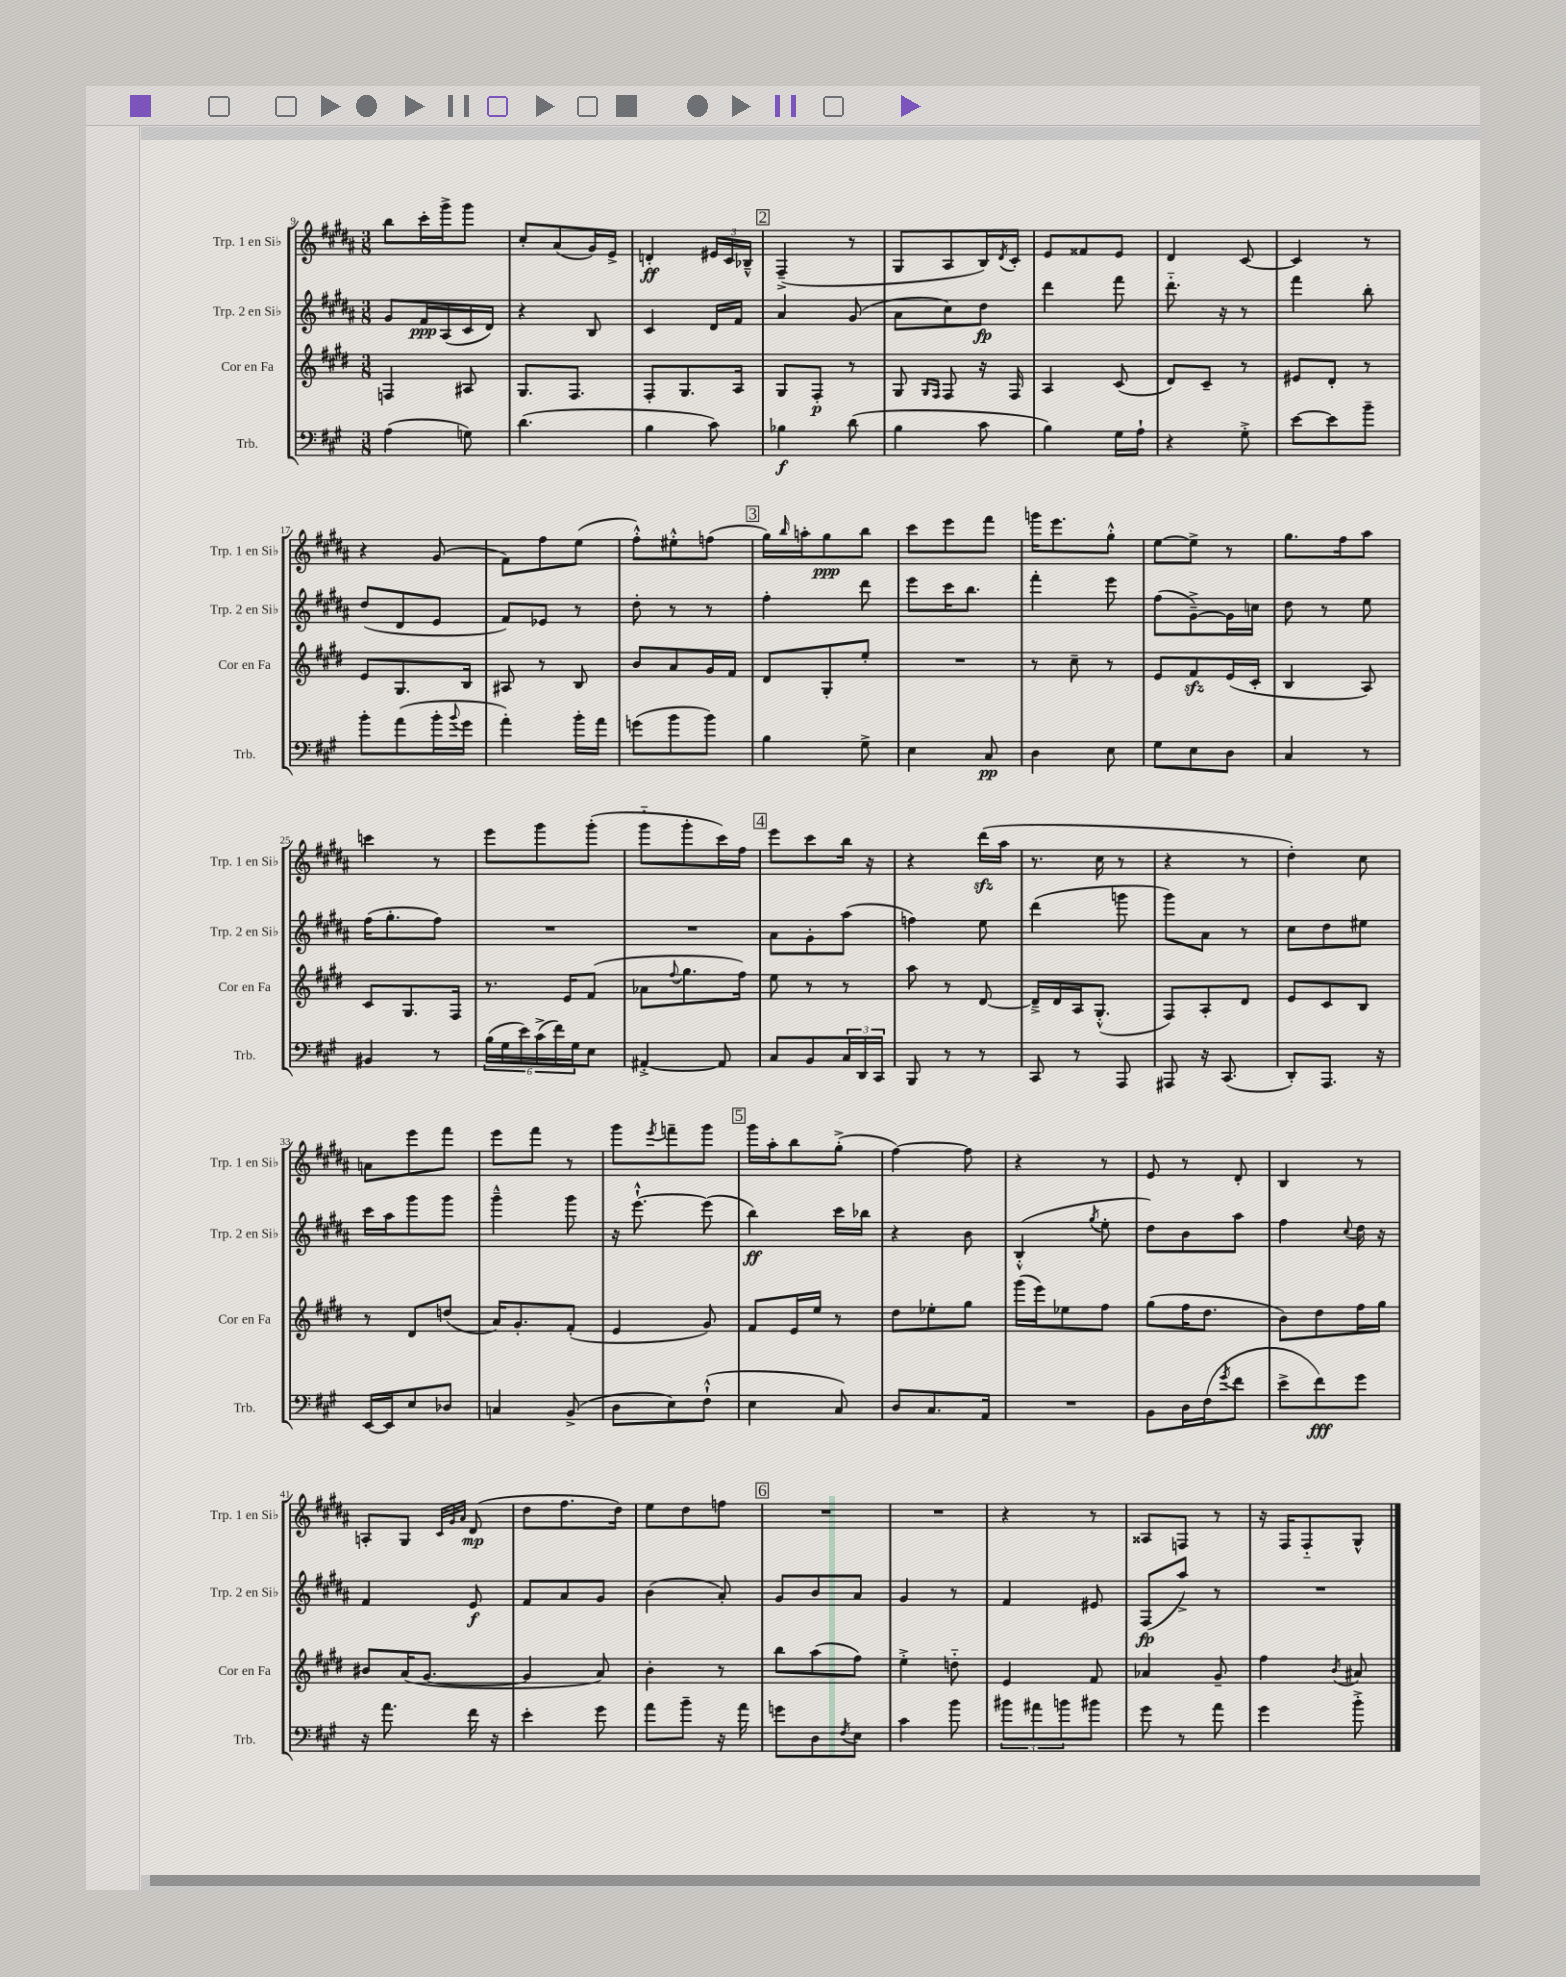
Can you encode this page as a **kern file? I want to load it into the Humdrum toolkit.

**kern	**kern	**kern	**kern
*staff4	*staff3	*staff2	*staff1
*clefF4	*clefG2	*clefG2	*clefG2
*k[f#c#g#]	*k[f#c#g#d#]	*k[f#c#g#d#a#]	*k[f#c#g#d#a#]
*M3/8	*M3/8	*M3/8	*M3/8
(4A\	4F/	8g#/L	8bb\L
.	.	16f#/L	16ccc#'\L
.	.	(16A#/	16ggg#^\J
8G\)	8A#/	16c#/	8ggg#\J
.	.	16d#/JJ)	.
=	=	=	=
(4.d\	8.G#/L	4r	8cc#'/L
.	.	.	(8a#/
.	8.F#/J	.	.
.	.	8B/	16g#/L)
.	.	.	16e^/JJ
=	=	=	=
4B\	8F#'/L	4c#/	4d'/
.	8.G#/	.	.
8c#\)	.	16d#/LL	24e#/LL
.	.	.	24c#/
.	16A/Jk	16f#/JJ	.
.	.	.	24B-~^^/JJ
=	=	=	=
4B-\	8G#/L	4a#/	(4F#~^/
.	8F#'/J	.	.
(8d\	8r	(8g#/	8r
=	=	=	=
4B\	8G#/	8a#\L	8G#/L
.	16qqG#/LL	.	.
.	16qqF#/JJ	.	.
.	8F#/	8cc#\)	8A#/
8c#\	16r	8dd#\J	16B/L)
.	.	.	8qd#/
.	16F#/	.	16c#'/JJ
=	=	=	=
4B\)	4A/	4ddd#\	8e/L
.	.	.	8f##/
16G#\LL	(8c#/	8fff#\	8e/J
16A`\JJ	.	.	.
=	=	=	=
4r	8d#/L)	8.ddd#'~\	4d#/
.	8c#~/J	.	.
.	.	16r	.
8G#'^\	8r	8r	[8c#/
=	=	=	=
[8e\L	8e#/L	4fff#\	4c#/]
8e\]	8d#'/J	.	.
8b~\J	8r	8bb'\	8r
=	=	=	=
8b'\L	8e/L	(8dd#/L	4r
(8a\	8.G#/	8d#/	.
16b'\L	.	8e/J	(8g#/
8qqb/	.	.	.
16g#\JJ	16B/Jk	.	.
=	=	=	=
4a'\)	8A#/	8f#/L)	8f#\L)
.	8r	8e-/J	8ff#\
16b'\LL	8B/	8r	(8ee\J
16a\JJ	.	.	.
=	=	=	=
(8g\L	8b/L	8dd#'\	8ff#'^^\L)
8b\	8a/	8r	8ee#'^^\
8b\J)	16g#/L	8r	(8ff\J
.	16f#/JJ	.	.
=	=	=	=
4B\	8d#/L	4ff#'\	16gg#\LL)
.	.	.	16qqbb/
.	.	.	16aa'\J
.	8G#'/	.	8gg#\
8G#^\	8ee'/J	8ddd#\	8bb\J
=	=	=	=
4E\	4.r	8eee\L	8ccc#\L
.	.	16ccc#\K	8eee\
.	.	8.bb\J	.
8C#/	.	.	8fff#\J
=	=	=	=
4D\	8r	4fff#'\	16ggg\LK
.	.	.	8.eee\
.	8cc#~\	.	.
8E\	8r	8eee\	8gg#'^^\J
=	=	=	=
8G#\L	8e/L	(8ff#\L	[8ee\L
8E\	8f#/	[8g#~^\)	8ee^\]J
8D\J	(16e/L	16g#\]L	8r
.	16c#'/JJ	16cc\JJ	.
=	=	=	=
4C#/	4B/	8dd#\	8.gg#\L
.	.	8r	.
.	.	.	16ff#\k
8r	8A/)	8ee\	8aa#\J
=	=	=	=
4BB#/	8c#/L	(16ff#\LK	4ccc\
.	.	8.gg#'\	.
.	8.G#/	.	.
8r	.	8ff#\J)	8r
.	16F#/Jk	.	.
=	=	=	=
(24B\LL	8.r	4.r	8eee\L
24G#\	.	.	.
24e\)	.	.	.
(24c#^\	.	.	8ggg#\
24f#\)	.	.	.
.	16e/LK	.	.
24G#\J	.	.	.
8E\J	(8f#/J	.	(8ggg#'\J
=	=	=	=
[4AA#'^/	8a-\L	4.r	8ggg#'~\L
.	8qqff#/	.	.
.	8.gg#\	.	8ggg#'\
8AA#/]	.	.	16ccc#\L)
.	16ff#\Jk)	.	16ff#\JJ
=	=	=	=
8C#/L	8ee\	8a#\L	8eee\L
8BB/	8r	8g#'\	8ccc#\
24C#/L	8r	(8aa#\J	16bb\Jk
24DD/	.	.	.
.	.	.	16r
24CC#/JJ	.	.	.
=	=	=	=
8BBB/	8aa\	4ff\)	4r
8r	8r	.	.
8r	[8d#/	8ee\	(16ddd#\LL
.	.	.	16aa#\JJ
=	=	=	=
8CC#/	16d#~^/]LL	(4ddd#\	8.r
.	16d#/	.	.
8r	16A/J	.	.
.	(8.G#'^^/J	.	16cc#\
8AAA/	.	8ggg\	8r
=	=	=	=
8AAA#/	8F#/L)	8ggg#\L)	4r
16r	8A'/	8a#\J	.
(8.CC#/	.	.	.
.	8d#/J	8r	8r
=	=	=	=
8DD'/L)	8e/L	8cc#\L	4dd#'\)
8.AAA/J	8c#/	8dd#\	.
.	8B/J	8ee#\J	8cc#\
16r	.	.	.
=	=	=	=
[16EE/LL	8r	16ccc#\LL	8a\L
16EE/]J	.	16aa#\J	.
8E/	8d#/L	8ggg#\	8eee\
8D-/J	(8dd/J	8ggg#\J	8fff#\J
=	=	=	=
4C/	16a/LK)	4ggg#~^^\	8eee\L
.	8.g#'/	.	.
.	.	.	8fff#\J
(8BB^/	(8f#'/J	8ggg#\	8r
=	=	=	=
8D\L	4e/	16r	8ggg#\L
.	.	[8.eee`^^\	.
.	.	.	8qeee/
8E\)	.	.	8fff~\
(8F#`^^\J	8g#/)	(8eee\]	8ggg#\J
=	=	=	=
4E\	8f#/L	4bb\)	16ggg#\LL
.	.	.	16aa#'\J
.	16e/L	.	8bb\
.	16ee/JJ	.	.
8C#/)	8r	16ccc#\LL	(8gg#'^\J
.	.	16bb-\JJ	.
=	=	=	=
8D/L	8dd#\L	4r	[4ff#\)
8.C#/	8ee-'\	.	.
.	8gg#\J	8b\	8ff#\]
16AA/Jk	.	.	.
=	=	=	=
4.r	(16ggg#\LL	(4B'^^/	4r
.	16eee\J)	.	.
.	8ee-\	.	.
.	.	8qgg#/	.
.	8ff#\J	8ee'\	8r
=	=	=	=
8BB\L	(8gg#\L	8dd#\L)	8e/
16D\L	16ff#\K	8b\	8r
(16F#\J	8.dd#\J	.	.
8qg#/	.	.	.
8f#\J	.	8aa#\J	8d#'/
=	=	=	=
8e^\L	8b\L)	4ff#\	4B/
8f#\)	8dd#\	.	.
.	.	8qqcc#/	.
8g#\J	16ff#\L	16dd#\	8r
.	16gg#\JJ	16r	.
=	=	=	=
16r	8b#/L	4f#/	8A'/L
8.a\	.	.	.
.	(16a/K	.	8G#/J
.	[8.g#/J	.	.
.	.	.	32qqc#/LLL
.	.	.	32qqg#/
.	.	.	32qqa#/JJJ
16f#\	.	8e/	(8d#/
16r	.	.	.
=	=	=	=
4e'\	4g#/]	8f#/L	8dd#\L
.	.	8a#/	8.ff#\
8g#\	8a/)	8g#/J	.
.	.	.	16dd#\Jk)
=	=	=	=
8a\L	4b'\	(4b\	8ee\L
8b~\J	.	.	8dd#\
16r	8r	8a#'/)	8ff\J
16a\	.	.	.
=	=	=	=
8g\L	8bb\L	8g#/L	4.r
8D\	(8aa\	8b/	.
8qF#/	.	.	.
8E\J	8ff#\J)	8a#/J	.
=	=	=	=
4c#\	4ee'^\	4g#/	4.r
8b\	8dd'~\	8r	.
=	=	=	=
12b#\L	4e/	4f#/	4r
12a#\	.	.	.
12b\	.	.	.
8b#\J	8f#/	8e#/	8r
=	=	=	=
8g#\	4a-/	(8F#/L	8A##/L
8r	.	8aa#^/J)	8F/J
8a\	8g#~/	8r	8r
=	=	=	=
4g#\	4ff#\	4.r	16r
.	.	.	16F#/LK
.	.	.	8F#'~/
.	8qb/	.	.
8b'^\	8a#/	.	8G#^^/J
==	==	==	==
*-	*-	*-	*-
